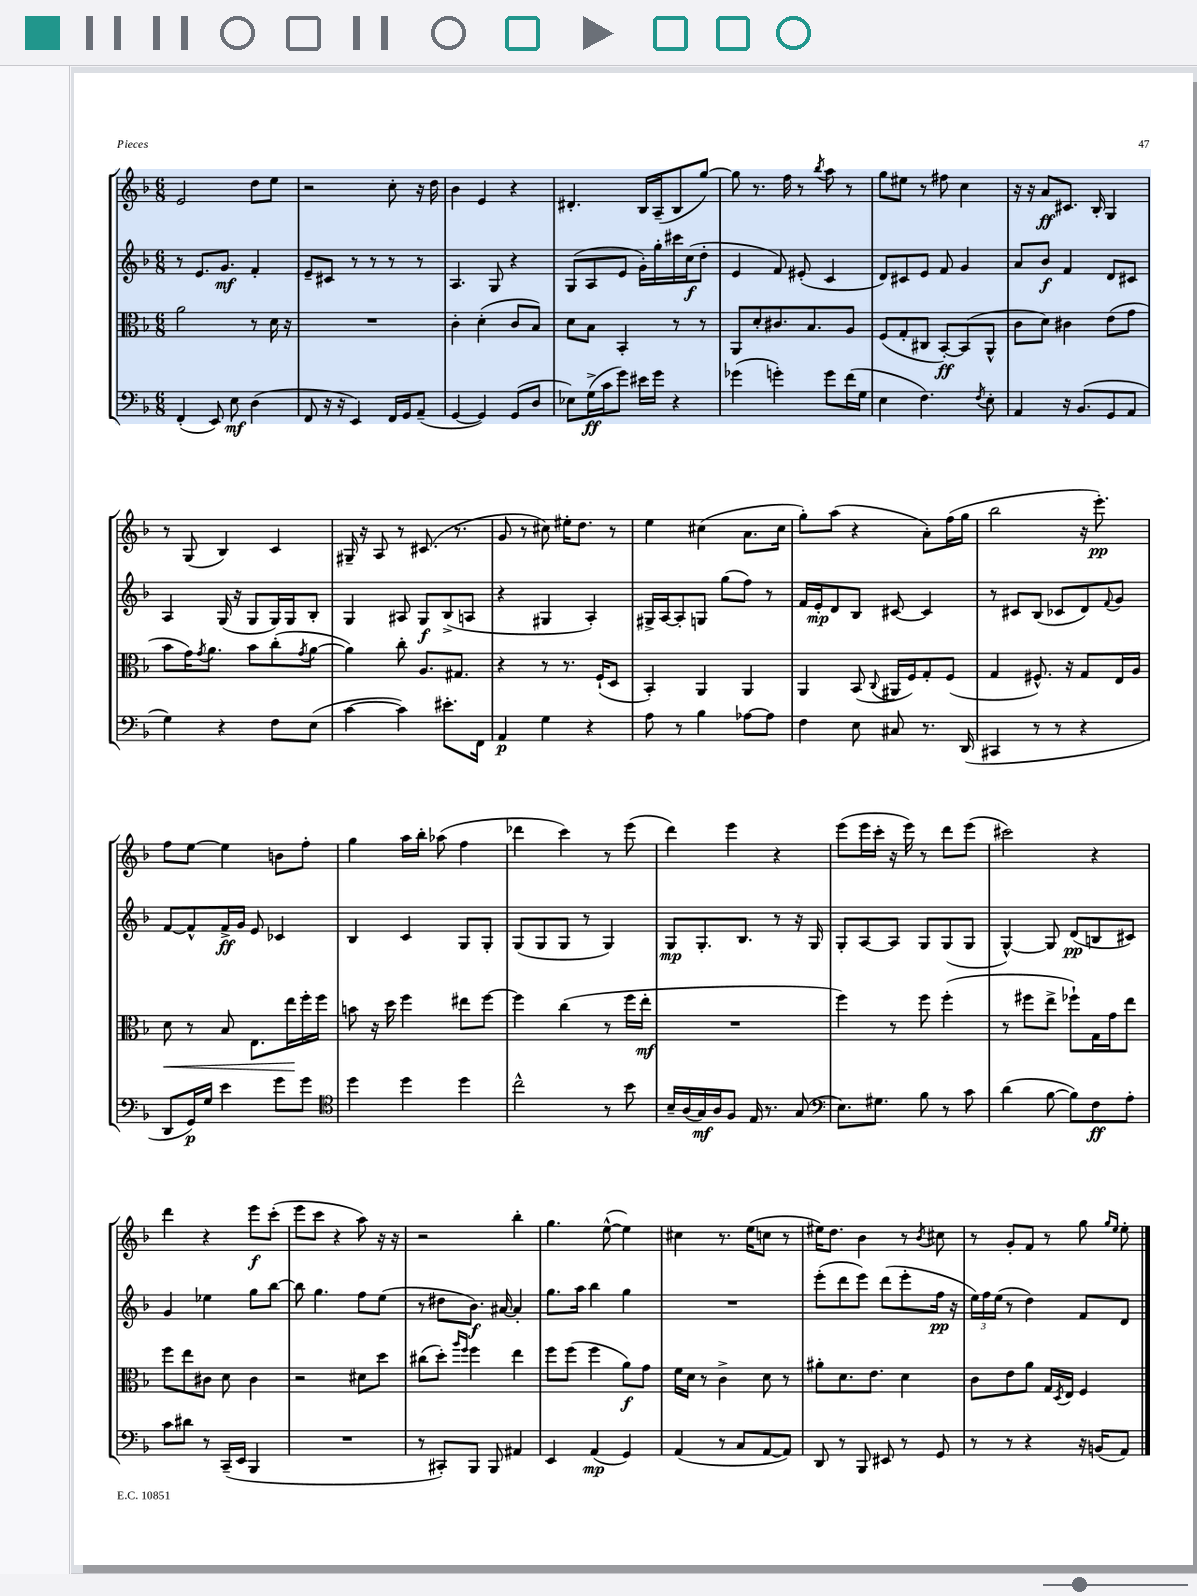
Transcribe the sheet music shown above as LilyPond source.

<<
\new StaffGroup <<
\new Staff = "s0" {
    \clef treble \key f \major \numericTimeSignature \time 6/8
    e'2 d''8 e''8 |
    r2 c''8-. r16 d''16 |
    bes'4 e'4 r4 |
    dis'4.-. bes16 a16--( bes8 g''8~) |
    g''8 r8. f''16 r8 \acciaccatura { bes''8 } a''8 r8 |
    g''8 eis''8 r8 fis''8 c''4 |
    r16 r16 a'8\ff cis'8. bes16-. g4 |
    r8 g8( bes4) c'4 |
    gis16-- r16 a8 r8 cis'8.( r8. |
    g'8 r8 cis''8) eis''16-. d''8. r8 |
    e''4 cis''4( a'8. cis''16 |
    g''8-.) a''8( r4 a'8-.) f''16( g''16 |
    bes''2 r16 e'''8.-.\pp) |
    f''8 e''8~ e''4 b'8 f''8-. |
    g''4 a''16 bes''16-. aes''8( f''4 |
    des'''4 c'''4) r8 e'''8( |
    d'''4) e'''4 r4 |
    e'''8( e'''16 c'''16-. r16 e'''16) r8 d'''8 e'''8( |
    cis'''2) r4 |
    d'''4 r4 e'''8\f c'''8-.( |
    e'''8 c'''8 r4 a''8) r16 r16 |
    r2 bes''4-. |
    g''4. e''8~-^( e''4) |
    cis''4 r8. e''16( c''8 r8 |
    eis''16) d''8. bes'4 r8 \acciaccatura { bes'8 } cis''8 |
    r8 g'8-. f'8 r8 g''8 \grace { g''16 e''16 } e''8-. \bar "|." |
}
\new Staff = "s1" {
    \clef treble \key f \major \numericTimeSignature \time 6/8
    r8 e'8. g'8.\mf f'4-. |
    e'8-- cis'8 r8 r8 r8 r8 |
    a4. g8 r4 |
    g8( a8 e'8 g'16-.) g''16-. cis'''16 c''16\f( d''8-. |
    e'4 f'8) eis'8-.( c'4 |
    d'8) cis'8 e'8 f'8 g'4 |
    a'8 bes'8\f f'4 d'8 cis'8 |
    a4 g16( r16 g8 g16) g16 bes8-. |
    g4 ais8 g8\f bes8->( a8 |
    r4 gis4 a4-.) |
    gis16-> a16~ a8-. g8 g''8( f''8) r8 |
    f'16 e'16-.\mp d'8 bes8 cis'8~ cis'4 |
    r8 cis'8 bes8( ces'8 d'8) \appoggiatura { f'8 } g'8 |
    f'8~ f'8-^ f'16->\ff g'16 e'8 ces'4 |
    bes4 c'4 g8 g8-. |
    g8( g8 g8 r8 g4) |
    g8\mp g8.-. bes8. r8 r16 g16 |
    g8-. a8~ a8 g8 g8( g8 |
    g4~-^) g8 d'8\pp( b8 cis'8) |
    g'4 ees''4 g''8 bes''8~ |
    bes''8 g''4. f''8 e''8( |
    r8 dis''8 bes'8.\f) ais'16~ ais'4-. |
    g''8. a''16 bes''4 g''4 |
    R2. |
    e'''8-.( d'''8 e'''8) d'''8( e'''8-. f''16\pp r16 |
    \tuplet 3/2 { e''16) f''16 e''16( } r8 d''4) f'8 d'8 \bar "|." |
}
\new Staff = "s2" {
    \clef alto \key f \major \numericTimeSignature \time 6/8
    a'2 r8 d'16 r16 |
    R2. |
    c'4-. d'4-.( c'8 bes8) |
    d'8 bes8 bes,4-. r8 r8 |
    a,8 d'8-. cis'8. bes8. a8 |
    f8( g8-. cis8 bes,8~-.\ff) bes,8( a,8-^ |
    c'8 d'8) cis'4 e'8( g'8 |
    bes'8 g'16) \acciaccatura { g'8 } a'8. bes'8 c''8-.( \acciaccatura { g'8 } a'8~ |
    a'4) c''8-. a8. gis8. |
    r4 r8 r8. f16-!( d8 |
    bes,4-.) a,4 a,4 |
    a,4 bes,8( \appoggiatura { c8 } ais,16 f16) g8-. f8( |
    g4 fis8.-^) r16 g8 e16 a16 |
    d'8\< r8 bes8 e8. e''16\! f''16-. f''16 |
    b'8 r16 d''16 f''4 eis''8 f''8~ |
    f''4 c''4( r8 f''16 e''16-.\mf |
    R2. |
    f''4) r8 f''8 f''4-.( |
    r8 fis''8 e''8-> fes''8-!) g16 g'16 e''8 |
    f''8 e''8 cis'8 d'8 cis'4 |
    r2 dis'8 d''8 |
    cis''8( d''8-.) \grace { a''16 f''16 } f''4 e''4 |
    f''8 f''8( f''4 a'8\f) g'8 |
    f'16 d'16 r8 c'4-> d'8 r8 |
    ais'8-. d'8. e'8. d'4 |
    c'8 e'8 a'8 g16 \acciaccatura { d8 } e16 f4 \bar "|." |
}
\new Staff = "s3" {
    \clef bass \key f \major \numericTimeSignature \time 6/8
    f,4-.( e,8) e8\mf d4( |
    f,8 r16 r16 e,4) f,16 g,16 a,8--( |
    g,4~ g,4) g,8( d8 |
    ees8) g16->\ff( c'16 g'8) eis'16 g'16 r4 |
    ges'4( g'4-.) g'8 f'16( g16 |
    e4 f4.) \acciaccatura { f8 } e8-. |
    a,4 r16 bes,8.( g,8 a,8 |
    g4) r4 f8 e8( |
    c'4~ c'4) eis'8.-. f,16 |
    a,4\p g4 r4 |
    a8 r8 bes4 aes8~ aes8 |
    f4 e8 cis8 r8. d,16( |
    cis,4 r8 r8 r4 |
    d,8 g,16\p) g16 e'4 g'8 g'8 |
    \clef tenor d''4 d''4 d''4 |
    c''2-^ r8 bes'8 |
    bes16-- a16( g16\mf) a16 f8 e16 r8. g8( |
    \clef bass e8.) gis8. bes8 r8 c'8 |
    d'4( bes8~ bes8) f8\ff a8-. |
    c'8 dis'8 r8 c,16--( e,16 bes,,4 |
    R2. |
    r8 cis,8-.) bes,,8 bes,,8 ais,4 |
    e,4 a,4\mp( g,4) |
    a,4( r8 c8 a,8~ a,8) |
    d,8 r8 bes,,8 eis,8 r8 g,8 |
    r8 r8 r4 r16 b,16( a,8) \bar "|." |
}
>>
>>
\layout { \context { \Score \remove "Bar_number_engraver" } }
